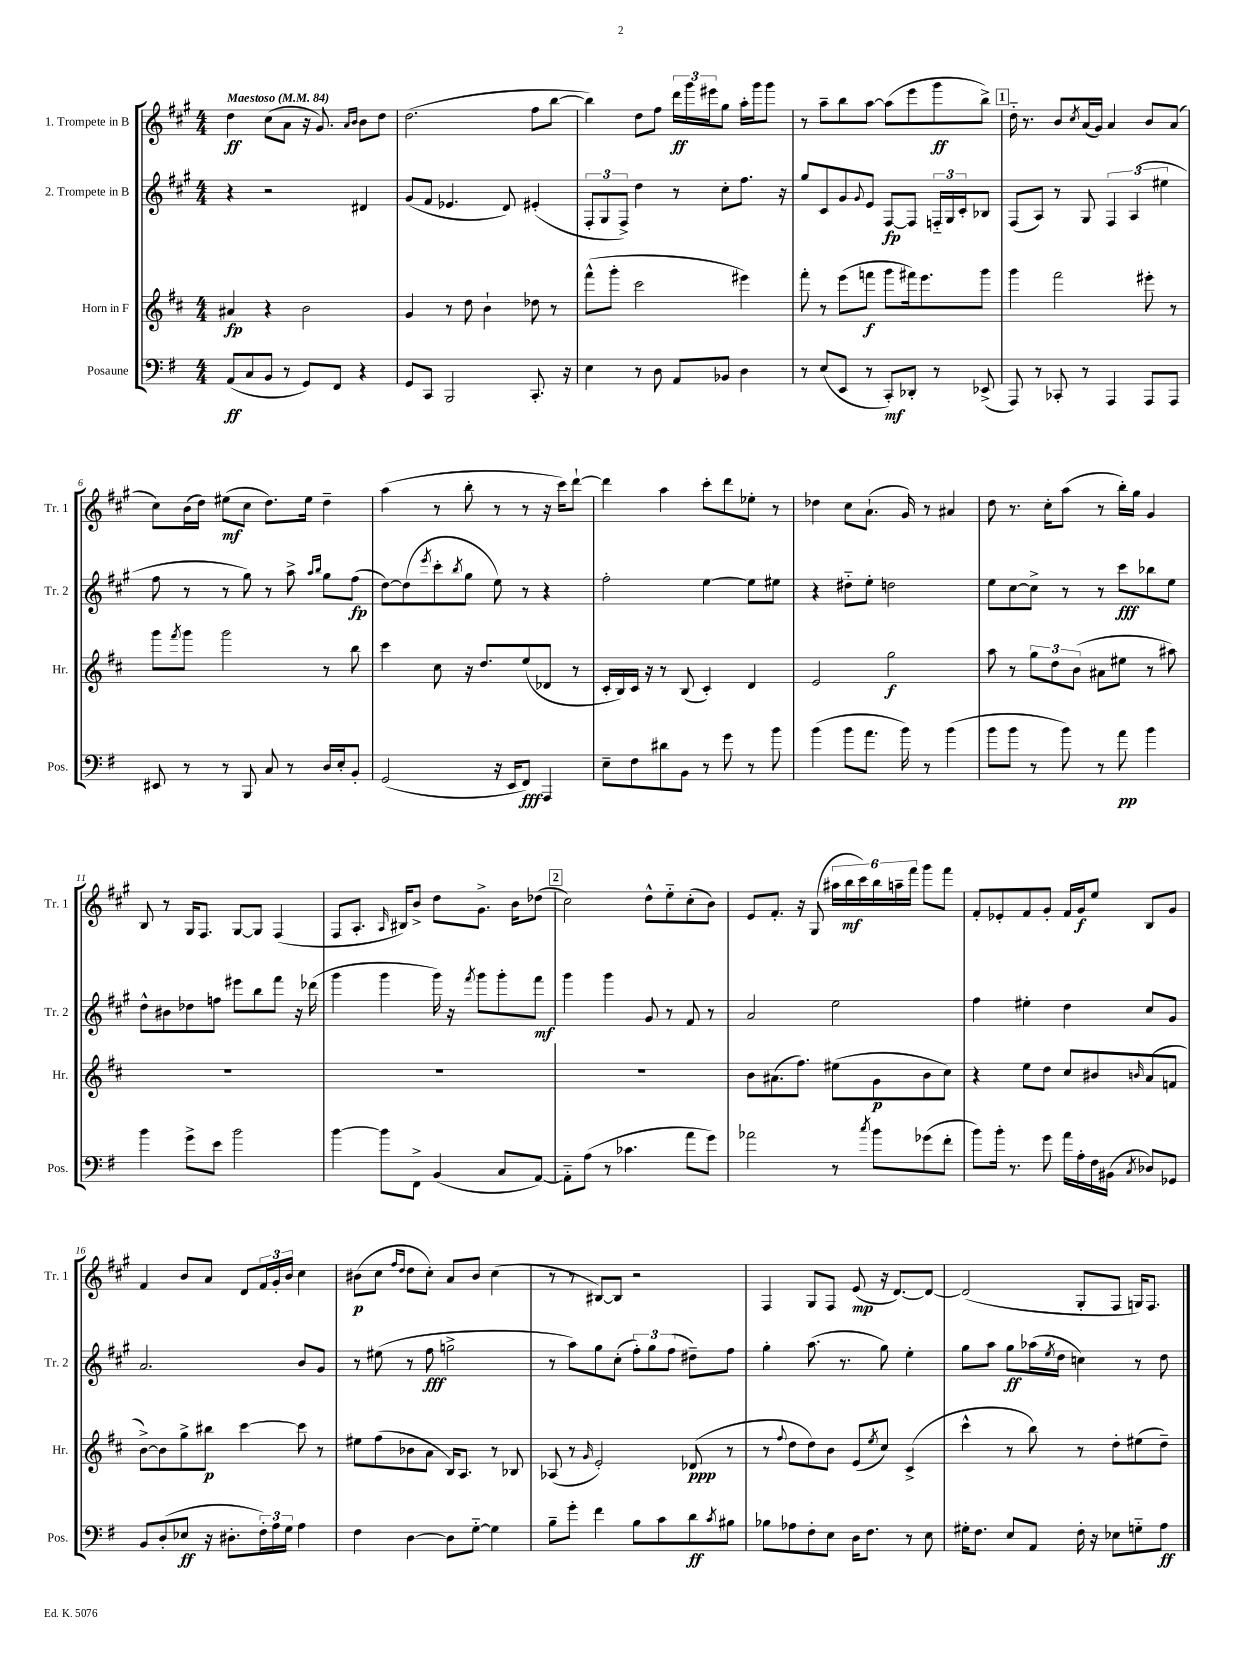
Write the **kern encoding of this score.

**kern	**dynam	**kern	**dynam	**kern	**dynam	**kern	**dynam
*part4	*part4	*part3	*part3	*part2	*part2	*part1	*part1
*staff4	*staff4	*staff3	*staff3	*staff2	*staff2	*staff1	*staff1
*I"Posaune	*	*I"Horn in F	*	*I"2. Trompete in B	*	*I"1. Trompete in B	*
*I'Pos.	*	*I'Hr.	*	*I'Tr. 2	*	*I'Tr. 1	*
*clefF4	*	*clefG2	*	*clefG2	*	*clefG2	*
*k[f#]	*	*k[f#c#]	*	*k[f#c#g#]	*	*k[f#c#g#]	*
*M4/4	*	*M4/4	*	*M4/4	*	*M4/4	*
*MM84	*	*MM84	*	*MM84	*	*MM84	*
=1	=1	=1	=1	=1	=1	=1	=1
!	!	!	!	!	!	!LO:TX:a:B:t=Maestoso	!
(8AA/L	ff	4a#X/	fp	4r	.	4dd\	ff
8C/	.	.	.	.	.	.	.
8BB/J	.	4r	.	2r	.	(8cc#\L	.
8r	.	.	.	.	.	8a\J	.
8GG/L)	.	2b\	.	.	.	16r	.
.	.	.	.	.	.	8.g#/)	.
8FF#/J	.	.	.	.	.	.	.
.	.	.	.	.	.	16qqa/LL	.
.	.	.	.	.	.	16qqb/JJ	.
4r	.	.	.	4d#X/	.	8b\L	.
.	.	.	.	.	.	8dd\J	.
=2	=2	=2	=2	=2	=2	=2	=2
8GG/L	.	4g/	.	(8g#/L	.	(2.dd\	.
8CC/J	.	.	.	8f#/J	.	.	.
2BBB/	.	8r	.	4.e-X/	.	.	.
.	.	8dd\	.	.	.	.	.
.	.	4b`\	.	.	.	.	.
.	.	.	.	8d/)	.	.	.
8.CC'/	.	8dd-X\	.	(4e#X'/	.	8ff#\L	.
.	.	8r	.	.	.	[8bb\J	.
16r	.	.	.	.	.	.	.
=3	=3	=3	=3	=3	=3	=3	=3
4E\	.	(8fff#^^\L	.	12F#'/L	.	4bb\])	.
.	.	.	.	12G#/	.	.	.
.	.	8ggg'\J	.	.	.	.	.
.	.	.	.	12F#^/J)	.	.	.
8r	.	2ccc#\	.	4dd\	.	8dd\L	.
8D\	.	.	.	.	.	8ff#\J	.
8AA/L	.	.	.	8r	.	24ddd\LL	ff
.	.	.	.	.	.	24ggg#\	.
.	.	.	.	.	.	24eee#X\J	.
8BB-X/J	.	.	.	8cc#'\L	.	8gg#\J	.
4D\	.	4eee#X\)	.	8.ff#\J	.	16aa'\LL	.
.	.	.	.	.	.	16ggg#\J	.
.	.	.	.	.	.	8ggg#\J	.
.	.	.	.	16r	.	.	.
=4	=4	=4	=4	=4	=4	=4	=4
8r	.	8fff#'\	.	8gg#/L	.	8r	.
(8E/L	.	8r	.	8c#/	.	8aa~\L	.
8EE/J	.	(8eee\L	.	8g#/	.	8bb\	.
.	.	.	.	8qqg#/	.	.	.
8r	.	8fffn\J	f	8e/J	.	[8aa\J	.
8CC'/L)	mf	8ggg\L	.	[8F#/L	fp	(8aa\L]	.
8DD-X'/J	.	16fff#X\k)	.	8F#/J]	.	8eee\	.
.	.	8.eee\	.	.	.	.	.
8r	.	.	.	24Fn/LL	.	8ggg#\	ff
.	.	.	.	24G#/	.	.	.
.	.	.	.	24c#'/J	.	.	.
(8EE-X^/	.	8ggg\J	.	8B-X/J	.	8bb^\J)	.
!!LO:REH:place=s1:t=1
=5	=5	=5	=5	=5	=5	=5	=5
8AAA/)	.	4ggg\	.	(8F#/L	.	16dd\	.
.	.	.	.	.	.	8.r	.
8r	.	.	.	8A/J)	.	.	.
8CC-X'/	.	2fff#\	.	8r	.	8b/L	.
.	.	.	.	.	.	8qcc#/	.
8r	.	.	.	8G#/	.	(16a/L	.
.	.	.	.	.	.	16g#/JJ)	.
4AAA/	.	.	.	6F#/	.	4a/	.
.	.	.	.	(6A/	.	.	.
8AAA/L	.	8eee#X'\	.	.	.	8b/L	.
.	.	.	.	6ee#X\	.	.	.
8AAA/J	.	8r	.	.	.	(8a/J	.
!!LO:LB:g=z
=6	=6	=6	=6	=6	=6	=6	=6
8EE#X/	.	8ggg\L	.	8ff#\	.	8cc#\L)	.
.	.	8qfff#/	.	.	.	.	.
8r	.	8ggg\J	.	8r	.	(16b\L	.
.	.	.	.	.	.	16dd\JJ)	.
8r	.	2ggg\	.	8r	.	(8ee#X\L	mf
8BBB/	.	.	.	8gg#\)	.	8cc#\J	.
8C/	.	.	.	8r	.	8.dd\L)	.
8r	.	.	.	8aa^\	.	.	.
.	.	.	.	.	.	16ee#\Jk	.
.	.	.	.	16qqaa/LL	.	.	.
.	.	.	.	16qqbb/JJ	.	.	.
16D/LL	.	8r	.	8gg#\L	.	4dd~\	.
16E'/J	.	.	.	.	.	.	.
8BB'/J	.	8bb\	.	(8ff#\J	fp	.	.
=7	=7	=7	=7	=7	=7	=7	=7
(2GG/	.	4ccc#\	.	[8dd\L)	.	(4aa\	.
.	.	.	.	(8dd\]	.	.	.
.	.	.	.	8qeee/	.	.	.
.	.	8cc#\	.	8ccc#'\	.	8r	.
.	.	.	.	8qbb/	.	.	.
.	.	16r	.	8gg#\J	.	8bb'\	.
.	.	8.dd/L	.	.	.	.	.
16r	.	.	.	8ee\)	.	8r	.
16EE/KL	.	.	.	.	.	.	.
8FF#/J)	fff	(8ee/	.	8r	.	8r	.
4AAA/	.	8d-X/J	.	4r	.	16r	.
.	.	.	.	.	.	16ccc#\KL)	.
.	.	8r	.	.	.	[8ddd`\J	.
=8	=8	=8	=8	=8	=8	=8	=8
8E~\L	.	16c#'/LL	.	2ff#'\	.	4ddd\]	.
.	.	16B/)	.	.	.	.	.
8F#\	.	16c#/JJ	.	.	.	.	.
.	.	16r	.	.	.	.	.
8d#X\	.	8r	.	.	.	4aa\	.
8BB\J	.	(8B/	.	.	.	.	.
8r	.	4c#'/)	.	[4ee\	.	8ccc#'\L	.
8g\	.	.	.	.	.	8ddd\	.
8r	.	4d/	.	8ee\L]	.	8ee-X'\J	.
8b\	.	.	.	8ee#X\J	.	8r	.
=9	=9	=9	=9	=9	=9	=9	=9
(4b\	.	2e/	.	4r	.	4dd-X\	.
8b\L	.	.	.	8dd#X\L	.	8cc#\L	.
8.a\J	.	.	.	8ee'\J	.	(8.a`\J	.
.	.	2gg\	f	2ddn\	.	.	.
16b\)	.	.	.	.	.	16g#/)	.
8r	.	.	.	.	.	8r	.
(4b\	.	.	.	.	.	4a#X/	.
=10	=10	=10	=10	=10	=10	=10	=10
8b\L	.	8aa\	.	8ee\L	.	8dd\	.
8b\J	.	8r	.	[8cc#\	.	8.r	.
8r	.	12gg\L	.	8cc#^\J]	.	.	.
.	.	.	.	.	.	16cc#'\KL	.
.	.	12dd\	.	.	.	.	.
8b\)	.	.	.	8r	.	(8aa\J	.
.	.	(12b\J	.	.	.	.	.
8r	.	8a#X\L	.	8r	.	8r	.
8a\	pp	8ee#X\J	.	8ccc#\L	fff	16bb'\LL)	.
.	.	.	.	.	.	16gg#\JJ	.
4b\	.	8r	.	8bb-X\	.	4g#/	.
.	.	8aa#X\)	.	8ee\J	.	.	.
!!LO:LB:g=z
=11	=11	=11	=11	=11	=11	=11	=11
4b\	.	1r	.	8dd^^\L	.	8B/	.
.	.	.	.	8b#X\	.	8r	.
8g^\L	.	.	.	8dd-X\	.	16G#/KL	.
.	.	.	.	.	.	8.F#/J	.
8e\J	.	.	.	8ffn\J	.	.	.
2b\	.	.	.	8eee#X\L	.	[8G#/L	.
.	.	.	.	8bb\	.	8G#/J]	.
.	.	.	.	8fff#\J	.	(4F#/	.
.	.	.	.	16r	.	.	.
.	.	.	.	(16ddd-X\	.	.	.
=12	=12	=12	=12	=12	=12	=12	=12
[4b\	.	1r	.	4ggg#\	.	8F#/L	.
.	.	.	.	.	.	8.A'/J	.
8b\L]	.	.	.	4ggg#\	.	.	.
.	.	.	.	.	.	16qqA/	.
.	.	.	.	.	.	16B#X/KL)	.
8FF#^\J	.	.	.	.	.	8b^/J	.
(4BB/	.	.	.	16ggg#\)	.	8dd\L	.
.	.	.	.	16r	.	.	.
.	.	.	.	8qfff#/	.	.	.
.	.	.	.	8ggg#\L	.	8.g#^\J	.
8C/L	.	.	.	8ggg#'\	.	.	.
.	.	.	.	.	.	16b\KL	.
[8AA/J)	.	.	.	8fff#\J	mf	(8dd-X\J	.
!!LO:REH:place=s1:t=2
=13	=13	=13	=13	=13	=13	=13	=13
8AA\L]	.	1r	.	4ggg#\	.	2cc#\)	.
(8A\J	.	.	.	.	.	.	.
8r	.	.	.	4ggg#\	.	.	.
4.c-X\	.	.	.	.	.	.	.
.	.	.	.	8g#/	.	8dd^^\L	.
.	.	.	.	8r	.	8ee\	.
8a\L	.	.	.	8f#/	.	(8cc#'\	.
8g\J)	.	.	.	8r	.	8b\J)	.
=14	=14	=14	=14	=14	=14	=14	=14
2a-X\	.	8b\L	.	2a/	.	8e/L	.
.	.	(8.a#X\	.	.	.	8.f#'/J	.
.	.	8.ff#\J)	.	.	.	16r	.
.	.	.	.	.	.	(8G#/	.
8r	.	(8ee#X\L	.	2ee\	.	24aa#X\LL	.
.	.	.	.	.	.	24bb\	mf
.	.	.	.	.	.	24ccc#\)	.
8qcc/	.	.	.	.	.	.	.
8b\L	.	8g\	p	.	.	24bb\	.
.	.	.	.	.	.	24aan~\	.
.	.	.	.	.	.	24fff#\JJ	.
(8g-X\	.	8b\	.	.	.	8ggg#\L	.
8f#'\J	.	8cc#\J)	.	.	.	8fff#\J	.
=15	=15	=15	=15	=15	=15	=15	=15
8b\L)	.	4r	.	4ff#\	.	8f#'/L	.
16b'\Jk	.	.	.	.	.	8e-X'/	.
8.r	.	.	.	.	.	.	.
.	.	8ee\L	.	4ee#X'\	.	8f#/	.
8g\	.	8dd\J	.	.	.	8g#'/J	.
16a\LL	.	8cc#/L	.	4dd\	.	16f#/LL	.
16A'\	.	.	.	.	.	16g#/J	f
16F#\	.	8b#X/	.	.	.	8ee/J	.
(16BB#X\JJ	.	.	.	.	.	.	.
8qC/	.	16qqbn/	.	.	.	.	.
8D-X/L)	.	(8a/	.	8cc#/L	.	8B/L	.
8GG-X/J	.	8fn/J	.	8g#/J	.	8g#/J	.
!!LO:LB:g=z
=16	=16	=16	=16	=16	=16	=16	=16
8BB/L	.	[8b^\L)	.	2.a/	.	4f#/	.
(8D'/	.	8b\]	.	.	.	.	.
8E-X/J	ff	8gg^\	.	.	.	8b/L	.
16r	.	8bb#X\J	p	.	.	8a/J	.
8.D#X'\L	.	.	.	.	.	.	.
.	.	[4ccc#\	.	.	.	8d/L	.
24F#'\L)	.	.	.	.	.	24f#/L	.
24A\	.	.	.	.	.	24g#'/	.
24G\JJ	.	.	.	.	.	24b/JJ	.
4A\	.	8ccc#\]	.	8b/L	.	4cc#\	.
.	.	8r	.	8g#/J	.	.	.
=17	=17	=17	=17	=17	=17	=17	=17
4F#\	.	8ee#X\L	.	8r	.	(8b#X\L	p
.	.	(8ff#\	.	(8ee#X\	.	8cc#\J	.
.	.	.	.	.	.	16qqff#/LL	.
.	.	.	.	.	.	16qqdd/JJ	.
[4D\	.	8b-X\	.	8r	.	8dd\L	.
.	.	8a\J	.	8ff#\	fff	8cc#'\J)	.
8D\L]	.	16B/KL)	.	2ggn^\	.	8a/L	.
.	.	8.A/J	.	.	.	.	.
[8G\J	.	.	.	.	.	8b#/J	.
4G\]	.	8r	.	.	.	(4cc#\	.
.	.	8B-X/	.	.	.	.	.
=18	=18	=18	=18	=18	=18	=18	=18
8B~\L	.	(8A-X/	.	8r	.	8r	.
8g'\J	.	8r	.	8aa\L)	.	8r	.
.	.	16qqg/	.	.	.	.	.
4f#\	.	2e'/)	.	8gg#\	.	[8B#X/L)	.
.	.	.	.	(8cc#'\J	.	8B#/J]	.
8B\L	.	.	.	12ff#'\L)	.	2r	.
.	.	.	.	12gg#\	.	.	.
8c\	.	.	.	.	.	.	.
.	.	.	.	(12ff#\J	.	.	.
8d\	ff	(8d-X/	ppp	8dd#X~\L)	.	.	.
8qc/	.	.	.	.	.	.	.
8B#X\J	.	8r	.	8ff#\J	.	.	.
=19	=19	=19	=19	=19	=19	=19	=19
8B-X\L	.	8r	.	4gg#'\	.	4F#/	.
.	.	8qqff#/	.	.	.	.	.
8A-X\	.	8dd\L	.	.	.	.	.
8F#'\	.	8dd\)	.	(8.aa\	.	8G#/L	.
8E\J	.	8b\J	.	.	.	8F#/J	.
.	.	.	.	8.r	.	.	.
16D\KL	.	(8e/L	.	.	.	(8e/	mp
8.F#\J	.	.	.	.	.	.	.
.	.	8qee/	.	.	.	.	.
.	.	8cc#/J)	.	8gg#\)	.	16r	.
.	.	.	.	.	.	[8.d/L)	.
8r	.	(4c#^/	.	4ee'\	.	.	.
8E\	.	.	.	.	.	8d/J_	.
=20	=20	=20	=20	=20	=20	=20	=20
16G#X'\KL	.	4ccc#^^\	.	8gg#\L	.	(2d/]	.
8.F#\J	.	.	.	.	.	.	.
.	.	.	.	8aa\J	.	.	.
8E/L	.	8r	.	8gg#\L	ff	.	.
8AA/J	.	8bb\)	.	(16aa-X\L	.	.	.
.	.	.	.	8qee/	.	.	.
.	.	.	.	16dd\JJ	.	.	.
16F#'\	.	8r	.	4ccn\)	.	8G#'/L	.
16r	.	.	.	.	.	.	.
8E-X\L	.	8dd'\L	.	.	.	8F#/J	.
8Gn\	.	(8ee#X\	.	8r	.	16Gn/KL)	.
.	.	.	.	.	.	8.F#/J	.
8A\J	ff	8dd~\J)	.	8dd\	.	.	.
==	==	==	==	==	==	==	==
*-	*-	*-	*-	*-	*-	*-	*-
